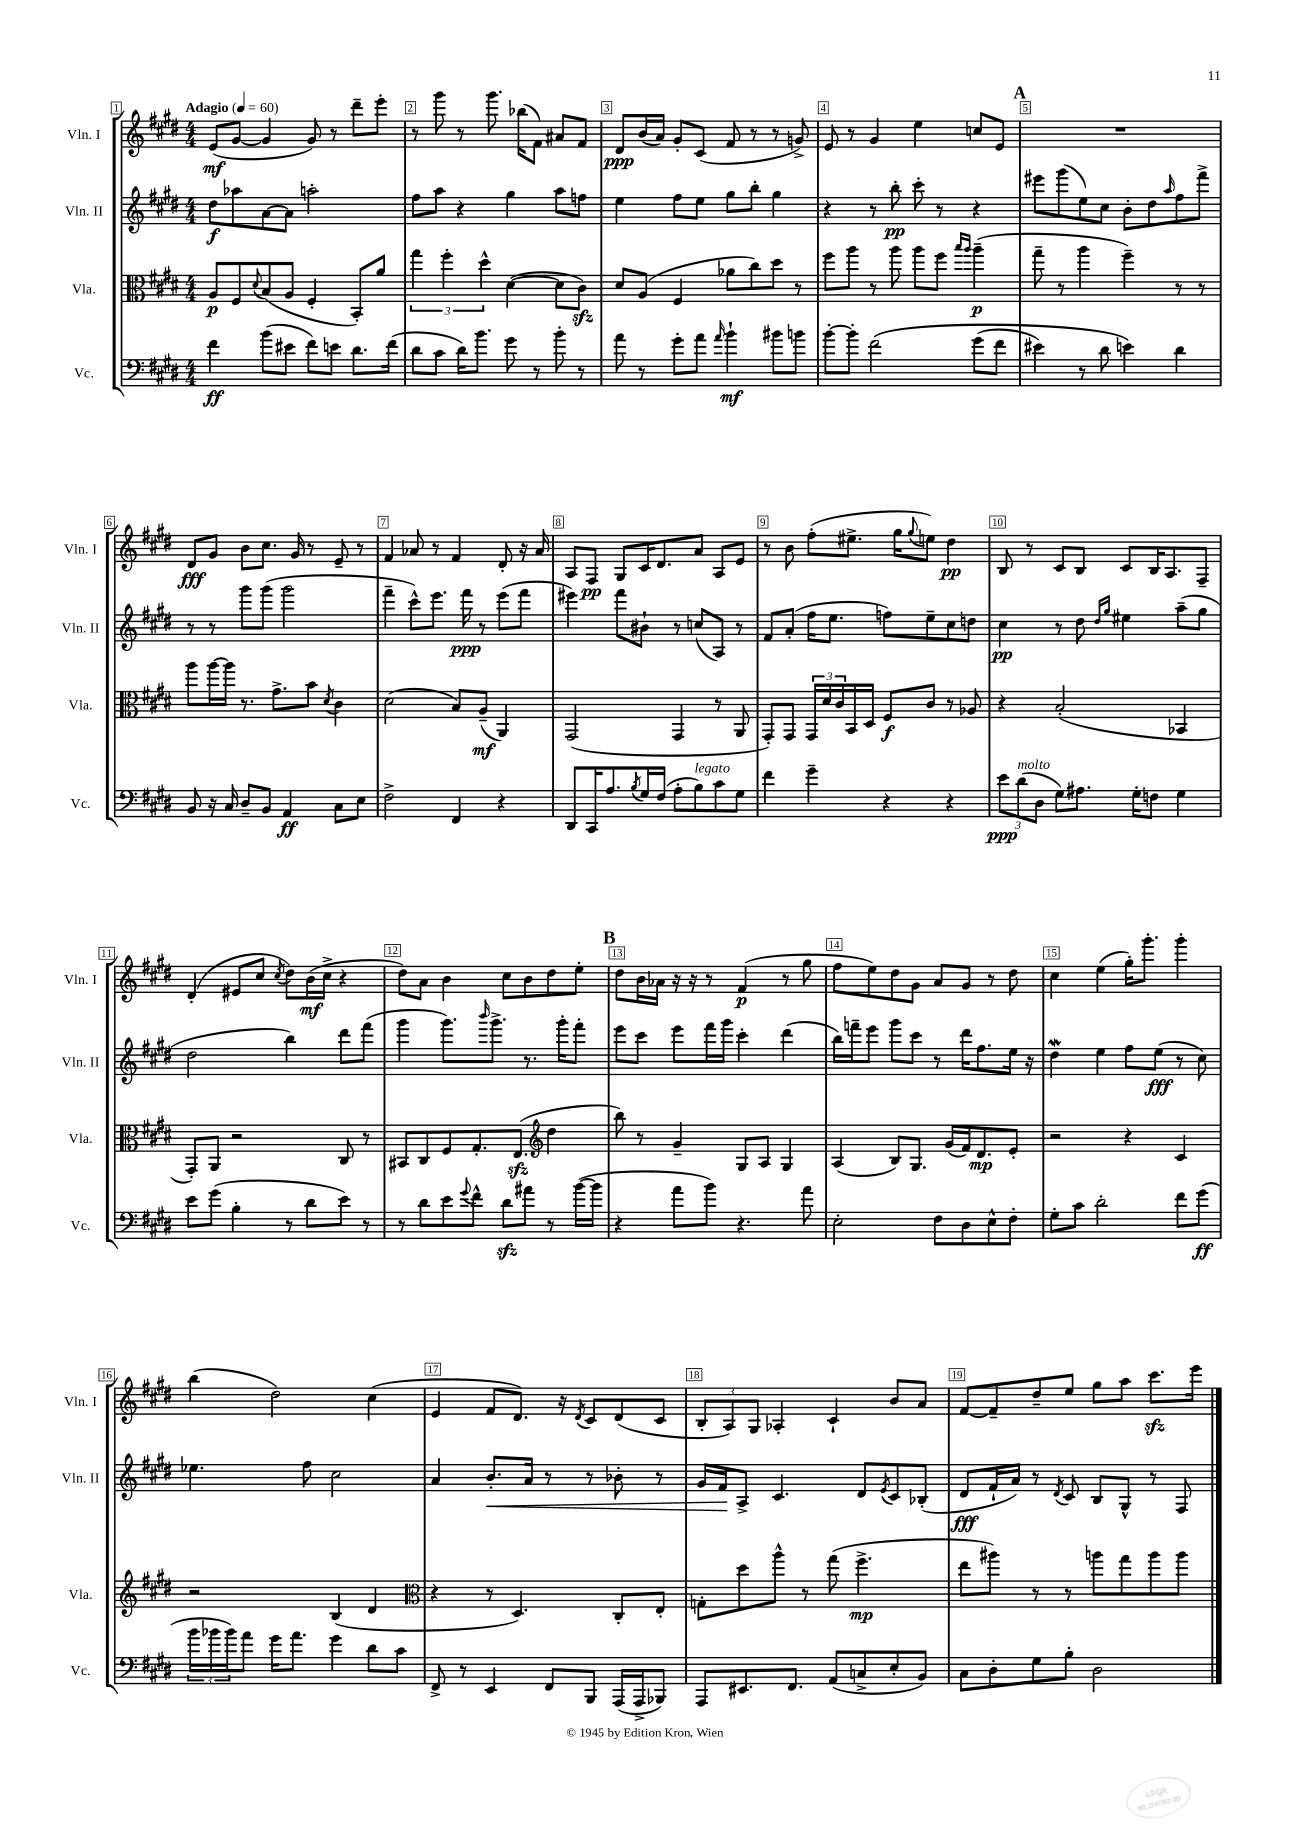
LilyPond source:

<<
\new StaffGroup <<
\new Staff = "s0" \with { instrumentName = "Vln. I" shortInstrumentName = "Vln. I" } {
    \clef treble \key e \major \numericTimeSignature \time 4/4 \tempo "Adagio" 4 = 60
    e'8\mf( gis'8~ gis'4 gis'8) r8 dis'''8-- e'''8-. |
    r8 gis'''8 r8 gis'''8. bes''16( fis'8) ais'8 fis'8 |
    dis'8\ppp b'16( a'16) gis'8-. cis'8( fis'8 r8 r8 g'8->) |
    e'8 r8 gis'4 e''4 c''8 e'8 |
    \mark \markup { \bold "A" } R1 |
    dis'8\fff gis'8 b'8 cis''8. gis'16 r8 e'8-- r8 |
    fis'4 aes'8 r8 fis'4 dis'8-. r16 aes'16 |
    a8 fis8\pp gis8 cis'16 dis'8. a'8 a8 e'8 |
    r8 b'8 fis''8-.( eis''8.-> gis''16 \appoggiatura { gis''8 } e''8) dis''4\pp |
    b8 r8 cis'8 b8 cis'8 b16 a8. fis8-- |
    dis'4-.( eis'8 cis''8 \acciaccatura { cis''8 } dis''8) b'16\mf( cis''16-> r4 |
    dis''8) a'8 b'4 cis''8 b'8 dis''8 e''8-. |
    \mark \markup { \bold "B" } dis''8 b'16 aes'16 r16 r16 r8 fis'4\p( r8 gis''8 |
    fis''8 e''8) dis''8 gis'8 a'8 gis'8 r8 dis''8 |
    cis''4 e''4( gis''16-.) gis'''8.-. gis'''4-. |
    b''4( dis''2) cis''4( |
    e'4 fis'8 dis'8.) r16 \acciaccatura { dis'8 } cis'8 dis'8( cis'8 |
    \tuplet 3/2 { b8-. a8) gis8 } aes4-. cis'4-! b'8 a'8 |
    fis'8~ fis'8-- dis''8-- e''8 gis''8 a''8 cis'''8.\sfz e'''16 \bar "|." |
}
\new Staff = "s1" \with { instrumentName = "Vln. II" shortInstrumentName = "Vln. II" } {
    \clef treble \key e \major \numericTimeSignature \time 4/4
    dis''8\f aes''8 a'8~ a'8 a''2-. |
    fis''8 a''8 r4 gis''4 a''8 f''8 |
    e''4 fis''8 e''8 gis''8 b''8-. gis''4 |
    r4 r8 b''8-.\pp cis'''8-. r8 r4 |
    \mark \markup { \bold "A" } eis'''8 gis'''8( e''8) cis''8 b'8-. dis''8 \grace { a''16 } fis''8 fis'''8-> |
    r8 r8 gis'''8 gis'''8( gis'''2 |
    fis'''4-- cis'''8-^) e'''8. fis'''16\ppp r8 e'''8( fis'''8 |
    eis'''4) fis'''8 bis'8-! r8 c''8( a8) r8 |
    fis'8 a'8-.( fis''16 e''8. f''8) e''8-- cis''8 d''8 |
    cis''4\pp r8 dis''8 \grace { dis''16 gis''16 } eis''4 a''8--( gis''8 |
    dis''2 b''4) dis'''8 fis'''8( |
    gis'''4 gis'''8.) \grace { b'''16 } gis'''8.-> r8. gis'''16-. fis'''8-. |
    \mark \markup { \bold "B" } e'''8 cis'''8 e'''8 fis'''16 gis'''16 cis'''4-. dis'''4( |
    b''16) f'''16-- e'''8 gis'''8 cis'''8 r8 dis'''16 fis''8. e''16 r16 |
    dis''4\mordent e''4 fis''8 e''8\fff( r8 cis''8) |
    ees''4. fis''8 cis''2 |
    a'4 b'8.-.\< a'16 r8 r8 bes'8-. r8 |
    gis'16 fis'16\! a8-> cis'4. dis'8 \acciaccatura { e'8 } cis'8 bes8-.( |
    dis'8\fff fis'16-! a'16) r8 \acciaccatura { dis'8 } cis'8 b8 gis8-^ r8 fis8 \bar "|." |
}
\new Staff = "s2" \with { instrumentName = "Vla." shortInstrumentName = "Vla." } {
    \clef alto \key e \major \numericTimeSignature \time 4/4
    a8\p fis8 \appoggiatura { dis'8 } b8( a8 fis4-. b,8-.) a'8 |
    \tuplet 3/2 { gis''4 fis''4-. dis''4-^ } dis'4~( dis'8 cis'8\sfz) |
    dis'8 a8( fis4 aes'8 cis''8) dis''8 r8 |
    fis''8 a''8 r8 a''8 a''8 fis''8 \grace { b''16 a''16 } a''4--\p( |
    \mark \markup { \bold "A" } gis''8-- r8 a''4 fis''4--) r8 r8 |
    a''8 a''16~ a''16 r8. gis'8.-> b'8 \acciaccatura { dis'8 } cis'4 |
    dis'2( b8) a8--\mf( a,4) |
    gis,2( gis,4 r8 a,8 |
    gis,8-.) gis,8 \tuplet 3/2 { gis,16 dis'16 cis'16 } b,16 dis16 fis8\f cis'8 r8 aes8 |
    r4 b2-.( bes,4 |
    gis,8-.) a,8 r2 cis8 r8 |
    bis,8 cis8 fis8 gis8.-. e8.\sfz( \clef treble dis''4 |
    \mark \markup { \bold "B" } b''8) r8 gis'4-- gis8 a8 gis4 |
    a4( b8) gis8. gis'16( fis'16) dis'8.\mp e'8-. |
    r2 r4 cis'4 |
    r2 b4( dis'4 |
    \clef alto r4 r8 dis4.) cis8-. e8-. |
    g8-. dis''8 a''8-^ r8 gis''8( fis''4.->\mp |
    e''8 ais''8) r8 r8 a''8 gis''8 a''8 a''8 \bar "|." |
}
\new Staff = "s3" \with { instrumentName = "Vc." shortInstrumentName = "Vc." } {
    \clef bass \key e \major \numericTimeSignature \time 4/4
    fis'4\ff b'8( eis'8 fis'8) e'8 dis'8. fis'16( |
    dis'8 cis'8 dis'16) b'8. gis'8 r8 b'8-. r8 |
    a'8 r8 gis'8-. a'8 \grace { a'16 } b'4-!\mf bis'8 b'8 |
    b'8~-. b'8-. fis'2\( gis'8( fis'8 |
    \mark \markup { \bold "A" } eis'4) r8 dis'8 e'4\) dis'4 |
    b,8 r16 cis16 dis8-- b,8 a,4\ff cis8 e8 |
    fis2-> fis,4 r4 |
    dis,8 cis,16 a8. \acciaccatura { b8 } gis16 fis16( a8-. b8^\markup { \italic "legato" }) cis'8 gis8 |
    fis'4 gis'4-- r4 r4 |
    \tuplet 3/2 { e'8\ppp dis'8^\markup { \italic "molto" }( dis8 } gis8) ais8. gis16-. f8 gis4 |
    e'8 gis'8( b4-. r8 dis'8 e'8) r8 |
    r8 dis'8 e'8 \appoggiatura { gis'8 } fis'8-^ dis'8\sfz ais'8 r8 b'16~( b'16 |
    \mark \markup { \bold "B" } r4 a'8 b'8) r4. a'8 |
    e2-. fis8 dis8 e8-^ fis8-. |
    gis8-. cis'8 dis'2-. fis'8 gis'8\ff( |
    \tuplet 3/2 { b'16 bes'16 bes'16) } a'8 gis'16 a'8. gis'4 dis'8 cis'8 |
    fis,8-> r8 e,4 fis,8 b,,8 a,,16( a,,16-> bes,,8) |
    a,,8 eis,8. fis,8. a,8( c8-> e8-. b,8) |
    cis8 dis8-. gis8 b8-. dis2 \bar "|." |
}
>>
>>
\layout { \context { \Score \override BarNumber.break-visibility = ##(#f #t #t) barNumberVisibility = #all-bar-numbers-visible \override BarNumber.stencil = #(make-stencil-boxer 0.1 0.3 ly:text-interface::print) } }
